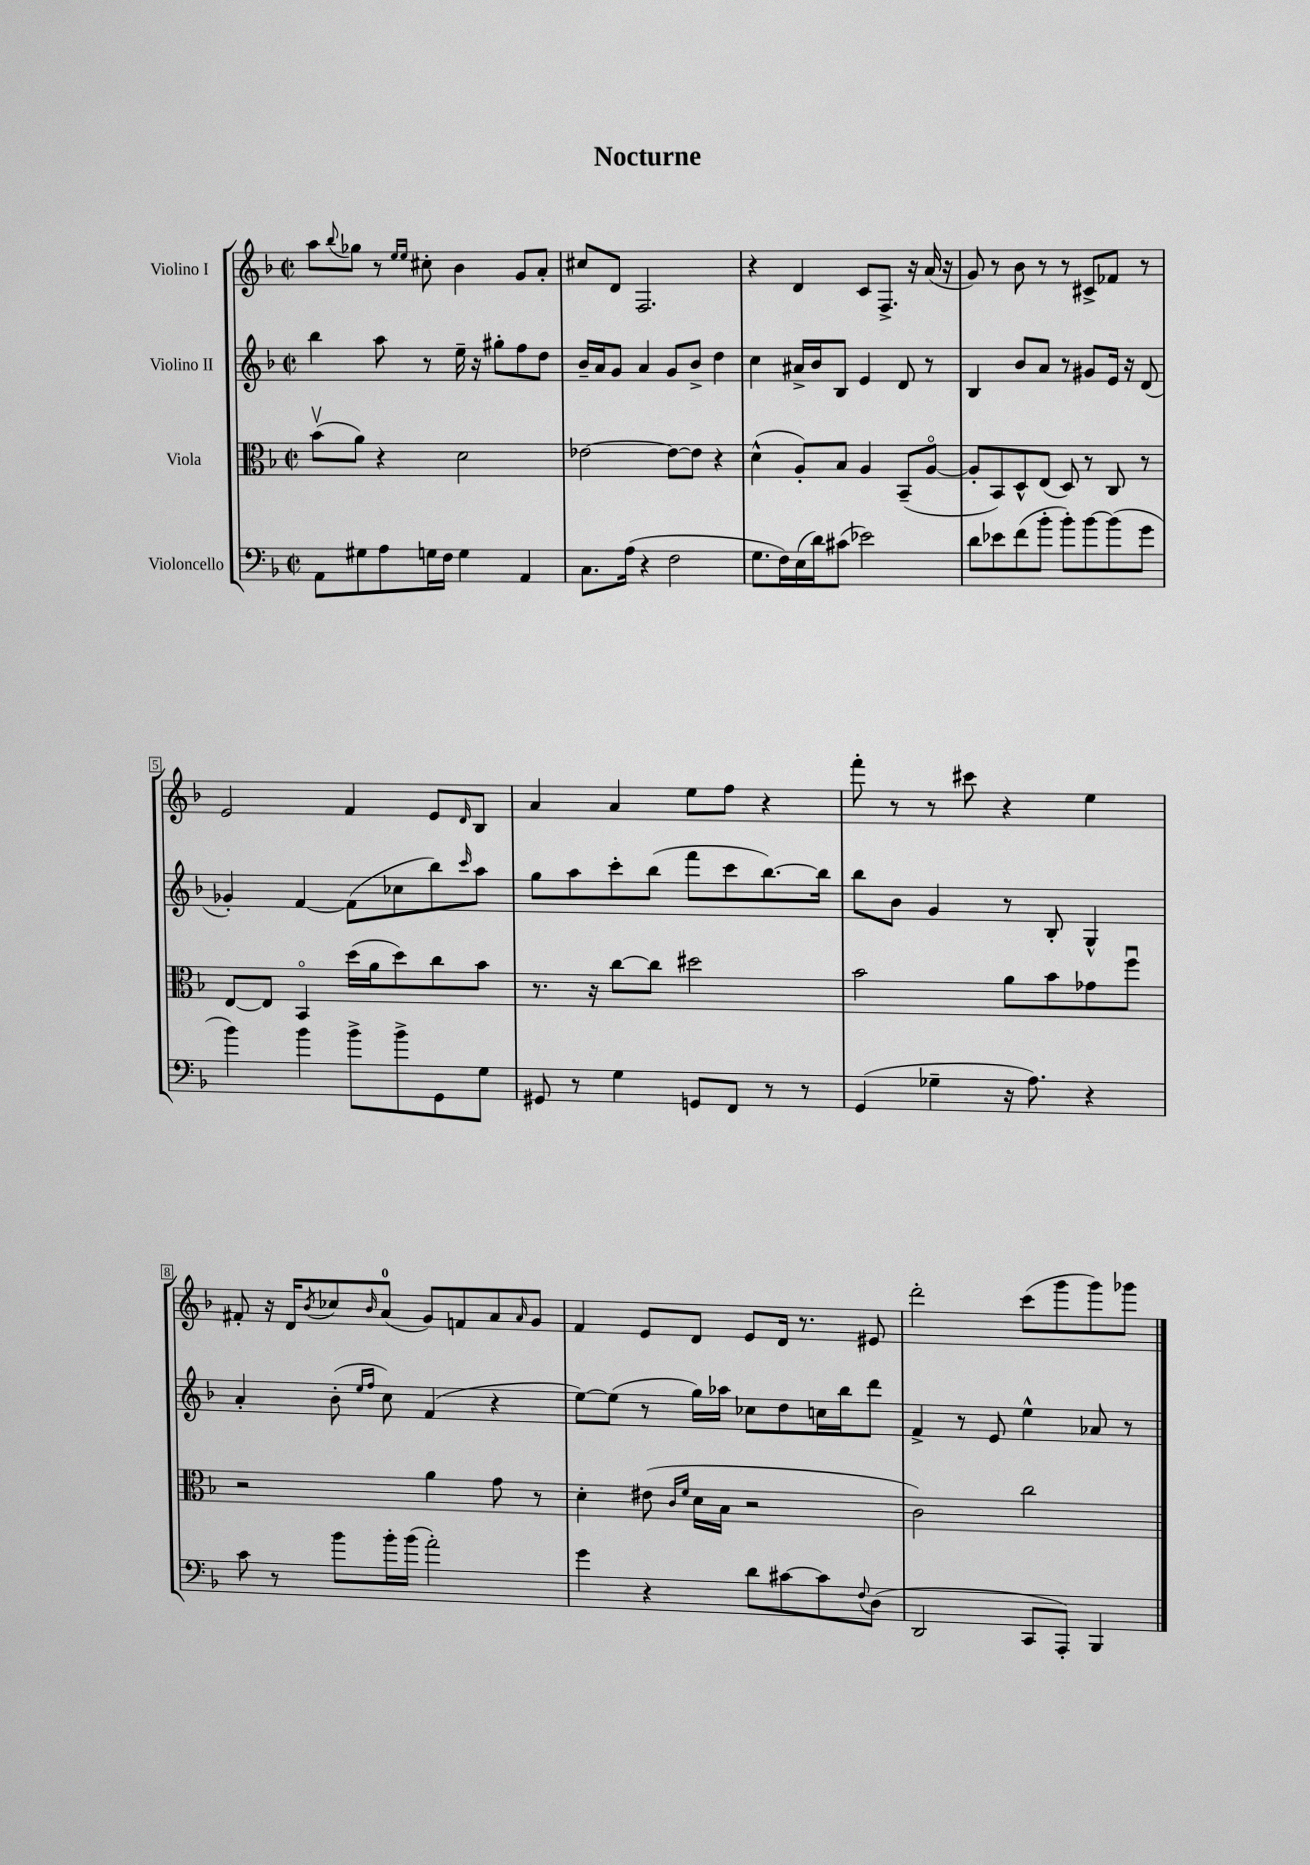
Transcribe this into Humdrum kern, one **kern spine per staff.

**kern	**kern	**kern	**kern
*part4	*part3	*part2	*part1
*staff4	*staff3	*staff2	*staff1
*I"Violoncello	*I"Viola	*I"Violino II	*I"Violino I
*clefF4	*clefC3	*clefG2	*clefG2
*k[b-]	*k[b-]	*k[b-]	*k[b-]
*M2/2	*M2/2	*M2/2	*M2/2
*met(c|)	*met(c|)	*met(c|)	*met(c|)
=1	=1	=1	=1
8AA\L	(8b-v\L	4bb-\	8aa\L
.	.	.	8qqbb-/
8G#X\	8a\J)	.	8gg-X\J
8A\	4r	8aa\	8r
.	.	.	16qqee/LL
.	.	.	16qqee/JJ
16Gn\L	.	8r	8cc#X'\
16F\JJ	.	.	.
4G\	2d\	16ee~\	4b-\
.	.	16r	.
.	.	8gg#X'\L	.
4AA/	.	8ff\	8g/L
.	.	8dd\J	8a'/J
=2	=2	=2	=2
8.C\L	[2e-X\	16b-~/LL	8cc#X/L
.	.	16a/J	.
.	.	8g/J	8d/J
(16A\Jk	.	.	.
4r	.	4a/	2.F/
2F\	8e-\L_	8g/L	.
.	8e-\J]	8b-^/J	.
.	4r	4dd\	.
=3	=3	=3	=3
8.G\L	(4d^^\	4cc\	4r
16F\L)	.	.	.
(16E\	8A'/L)	16a#X^/LL	4d/
16d\J)	.	16b-/J	.
(8c#X\J	8B-/J	8B-/J	.
2e-X\)	4A/	4e/	8c/L
.	.	.	8.F^/J
.	(8BB-~/L	8d/	.
.	.	.	16r
.	[8A/J	8r	(16a/
.	.	.	16r
=4	=4	=4	=4
8d\L	8A'/L]	4B-/	8g/)
8e-X\	8BB-/)	.	8r
(8f\	8D^^/	8b-/L	8b-\
8b-'\J	(8E/J	8a/J	8r
8b-'\L)	8D/)	8r	8r
[8b-\	8r	8g#X/L	8c#X^/L
(8b-\]	8C/	16e/Jk	8f-X/J
.	.	16r	.
8g\J	8r	(8d/	8r
!!LO:LB:g=z
=5	=5	=5	=5
4b-\)	[8E/L	4g-X'/)	2e/
.	8E/J]	.	.
4b-\	4BB-/	[4f/	.
8b-^\L	(16dd\LL	(8f\L]	4f/
.	16a\J	.	.
8b-^\	8dd\)	8cc-X\	.
8GG\	8cc\	8bb-\)	8e/L
.	.	16qqccc/	16qqd/
8G\J	8b-\J	8aa\J	8B-/J
=6	=6	=6	=6
8GG#X/	8.r	8gg\L	4a/
8r	.	8aa\	.
.	16r	.	.
4G\	[8cc\L	8ccc'\	4a/
.	8cc\J]	(8bb-\J	.
8GGn/L	2dd#X\	8fff\L	8ee\L
8FF/J	.	8ccc\	8ff\J
8r	.	[8.bb-\)	4r
8r	.	.	.
.	.	16bb-\Jk]	.
=7	=7	=7	=7
(4GG/	2b-\	8bb-\L	8fff'\
.	.	8b-\J	8r
4G-X~\	.	4g/	8r
.	.	.	8ccc#X\
16r	8a\L	8r	4r
8.A\)	.	.	.
.	8b-\	8B-'/	.
4r	8g-X\	4G^^/	4ee\
.	8ffu\J	.	.
!!LO:LB:g=z
=8	=8	=8	=8
8c\	2r	4a'/	8f#X'/
8r	.	.	16r
.	.	.	16d/KL
.	.	.	8qb-/
8b-\L	.	(8b-'\	8cc-X/
.	.	16qqee/LL	.
.	.	16qqff/JJ	16qqb-/
16b-'\L	.	8cc\)	(8a/J
(16b-\JJ	.	.	.
2a'\)	4a\	(4f/	8g/L)
.	.	.	8fn/
.	8g\	4r	8a/
.	.	.	16qqa/
.	8r	.	8g/J
=9	=9	=9	=9
4g\	4d'\	[8ee\L)	4f/
.	.	(8ee\J]	.
4r	(8e#X\	8r	8e/L
.	16qqc/LL	.	.
.	16qqf/JJ	.	.
.	16d\LL	16gg\LL)	8d/J
.	16B-\JJ	16aa-X\JJ	.
8d\L	2r	8cc-X\L	8e/L
[8c#X\	.	8dd\	16d/Jk
.	.	.	8.r
8c#\]	.	16ccn\L	.
.	.	16bb-\J	.
8qqF/	.	.	.
(8D\J	.	8ddd\J	8e#X/
=10	=10	=10	=10
2DD/	2c\)	4f^/	2ddd'\
.	.	8r	.
.	.	8e/	.
8CC/L	2cc\	4ee^^\	(8ccc\L
8AAA'/J)	.	.	8ggg\
4BBB-/	.	8a-X/	8ggg\)
.	.	8r	8ggg-X\J
==	==	==	==
*-	*-	*-	*-
